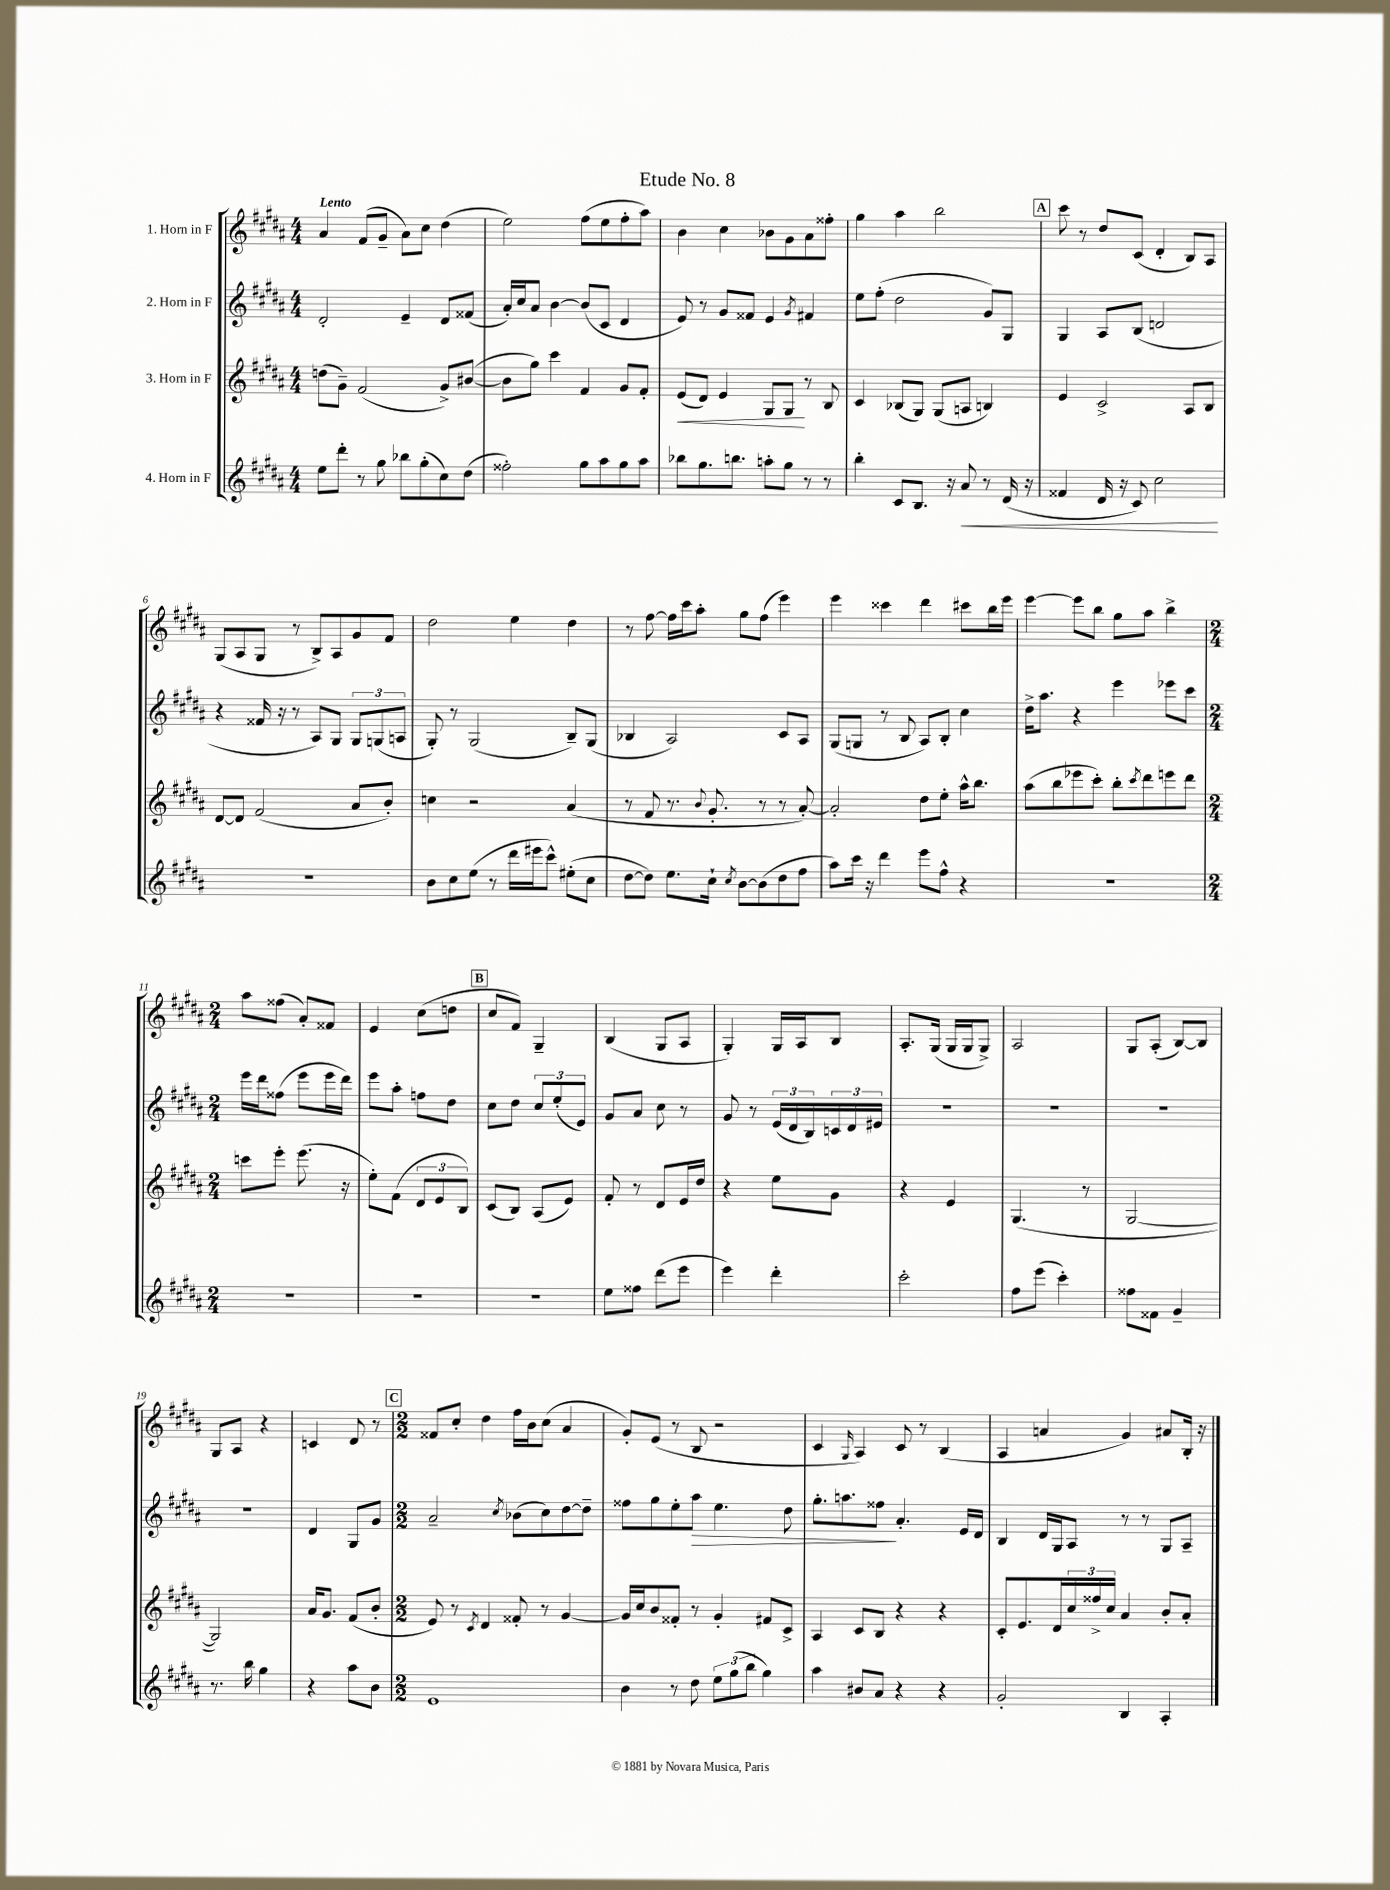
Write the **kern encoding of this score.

**kern	**kern	**kern	**kern
*staff4	*staff3	*staff2	*staff1
*clefG2	*clefG2	*clefG2	*clefG2
*k[f#c#g#d#a#]	*k[f#c#g#d#a#]	*k[f#c#g#d#a#]	*k[f#c#g#d#a#]
*M4/4	*M4/4	*M4/4	*M4/4
8ee\L	(8dd\L	2d#'/	4a#/
8ddd#'\J	8g#~\J)	.	.
8r	(2f#/	.	(8f#/L
8gg#\	.	.	8g#~/J
8bb-\L	.	4e~/	8a#\L)
(8gg#'\	.	.	8cc#\J
8cc#\)	8g#^/L)	8d#/L	(4dd#\
(8dd#\J	([8b#/J	(8f##/J	.
=	=	=	=
2ff##'\)	8b#\]L	16a#'/LL)	2ee\)
.	.	16cc#/J	.
.	8gg#\J)	8a#/J	.
.	4ccc#\	[4b\	.
8gg#\L	4f#/	(8b/]L	(8ff#\L
8aa#\	.	8c#/J	8ee\
8gg#\	8g#/L	4d#/	8ff#'\
8aa#\J	8f#'/J	.	8aa#\J)
=	=	=	=
8bb-\L	(8e/L	8e/)	4b\
8.gg#\	8d#/J)	8r	.
.	4e/	8g#/L	4cc#\
8.bb\J	.	.	.
.	.	8f##/J	.
8aa'\L	8G#/L	4e/	8b-\L
8gg#\J	8G#/J	.	8g#\
.	.	8qg#/	.
8r	8r	4f#/	8a#\
8r	8B/	.	8ff##'\J
=	=	=	=
4bb'\	4c#/	8ee\L	4gg#\
.	.	(8ff#'\J	.
8c#/L	(8B-/L	2dd#\	4aa#\
8.B/J	8G#/J)	.	.
.	(8G#/L	.	2bb\
16r	.	.	.
8a#/	8A/J	.	.
8r	4B/)	8g#/L)	.
(16d#/	.	8G#/J	.
16r	.	.	.
=	=	=	=
4f##/	4e/	4G#/	8ccc#\
.	.	.	8r
16d#/	2c#^/	8A#/L	8dd#/L
16r	.	.	.
8c#/)	.	(8B/J	(8c#/J
2cc#\	.	2d/	4d#'/
.	8A#/L	.	8B/L)
.	8B/J	.	8A#/J
=	=	=	=
1r	[8d#/L	4r	(8G#/L
.	8d#/]J	.	8A#/
.	(2f#/	16f##/	8G#/J
.	.	16r	.
.	.	8r	8r
.	.	8A#/L)	8B^/L)
.	.	8G#/J	8A#/
.	8a#/L	12G#/L	8g#/
.	.	(12G/	.
.	8b'/J)	.	8f#/J
.	.	12A/J	.
=	=	=	=
8b\L	4cc\	8G#'/)	2dd#\
8cc#\	.	8r	.
(8ee\J	2r	(2G#/	.
8r	.	.	.
16ddd#\LL	.	.	4ee\
16eee#\J	.	.	.
8ccc#^^\J)	.	.	.
(8ee#'\L	(4a#/	8B~/L)	4dd#\
8cc#\J	.	(8G#/J	.
=	=	=	=
[8dd#\L	8r	4B-/	8r
8dd#\]J)	8f#/	.	[8ff#\
8.ee\L	8.r	2A#/)	16ff#\]LL
.	.	.	16ccc#\J
.	.	.	8aa#'\J
.	8qqb/	.	.
16cc#`\Jk	8.g#'/	.	.
8qcc#/	.	.	.
[8b\L	.	.	8gg#\L
(8b\]	8r	.	(8ff#\J
8dd#\	8r	8c#/L	4eee\)
8ff#\J	[8a#'/)	8A#/J	.
=	=	=	=
8aa#\L)	2a#'/]	(8G#/L	4eee\
16ccc#\Jk	.	8G/J	.
16r	.	.	.
4ddd#\	.	8r	4ccc##\
.	.	8B/	.
8eee\L	8dd#\L	8A#/L)	4ddd#\
8ff#^^\J	8ee'\J	8B'/J	.
4r	16aa#^^\LK	4cc#\	8ccc#\L
.	8.bb\J	.	.
.	.	.	16bb\L
.	.	.	16eee\JJ
=	=	=	=
1r	(8aa#\L	16dd#^\LK	[4eee\
.	.	8.aa#\J	.
.	8bb\	.	.
.	8eee-\	4r	8eee\]L
.	8ccc#'\J)	.	8bb\J
.	8bb'\L	4eee\	8gg#\L
.	8qccc#/	.	.
.	8ddd#\	.	8aa#\J
.	8eee\	8eee-\L	4bb^\
.	8ddd#\J	8ccc#\J	.
=	=	=	=
*M2/4	*M2/4	*M2/4	*M2/4
2r	8ccc\L	16eee\LL	8aa#\L
.	.	16ddd#\J	.
.	8eee'\J	(8ff##\J	(8ff##\J
.	(8.eee\	8eee\L	8a#'/L)
.	.	16eee\L	8f##/J
.	16r	16ddd#\JJ)	.
=	=	=	=
2r	8ee'\L)	8eee\L	4e/
.	(8f#\J	8aa#'\J	.
.	12d#/L	8ff\L	(8cc#\L
.	12e/	.	.
.	.	8dd#\J	8dd\J
.	12B/J)	.	.
=	=	=	=
2r	(8c#/L	8cc#\L	8cc#/L
.	8B/J)	8dd#\J	8f#/J)
.	(8A#/L	12cc#/L	4G#~/
.	.	(12ee'/	.
.	8e/J)	.	.
.	.	12e/J)	.
=	=	=	=
8ee\L	8f#'/	8g#/L	(4B/
8ff##\J	8r	8a#/J	.
(8ddd#\L	8d#/L	8cc#\	8G#/L
8eee\J	16e/L	8r	8A#/J
.	16dd#/JJ	.	.
=	=	=	=
4eee\)	4r	8g#/	4G#'/)
.	.	8r	.
4ddd#'\	8ee\L	(24e/LL	16G#/LL
.	.	24d#/	.
.	.	.	16A#/J
.	.	24B/)	.
.	8g#\J	24c/	8B/J
.	.	24d#/	.
.	.	24e#/JJ	.
=	=	=	=
2ccc#'\	4r	2r	8.A#'/L
.	.	.	(16G#/Jk
.	4e/	.	16G#/LL
.	.	.	16G#/J
.	.	.	8G#^/J)
=	=	=	=
8ff#\L	(4.G#/	2r	2A#/
(8eee\J	.	.	.
4ccc#'\)	.	.	.
.	8r	.	.
=	=	=	=
8ff##\L	[2G#/	2r	8G#/L
8f##\J	.	.	(8A#'/J
4g#~/	.	.	[8B/L)
.	.	.	8B/]J
=	=	=	=
8.r	2G#/])	2r	8G#/L
.	.	.	8A#/J
16bb\	.	.	.
4gg#\	.	.	4r
=	=	=	=
4r	16a#/LK	4d#/	4c/
.	8.g#/J	.	.
8aa#\L	(8f#/L	8G#/L	8d#/
8b\J	8b'/J	8g#/J	8r
=	=	=	=
*M2/2	*M2/2	*M2/2	*M2/2
1e	8e/)	2a#~/	8f##/L
.	8r	.	8cc#'/J
.	8qc#/	.	.
.	4d#/	.	4dd#\
.	.	8qcc#/	.
.	8f##'/	(8b-\L	16ff#\LL
.	.	.	16b\J
.	8r	8cc#\)	(8cc#\J
.	[4g#/	[8dd#\	4a#/
.	.	8dd#~\]J	.
=	=	=	=
4b\	16g#/]LL	8ff##\L	8g#'/L)
.	16cc#/J	.	.
.	8b/	8gg#\	(8e/J
8r	8f##'/J	8ee'\	8r
8dd#\	8r	8aa#\J	8B/
12ee\L	4g#'/	4.ee\	2r
(12gg#\	.	.	.
12bb\J	.	.	.
4gg#\)	8f#/L	.	.
.	8c#^/J	8dd#\	.
=	=	=	=
4aa#\	4A#/	8.gg#'\L	4c#/
.	.	8.aa\	.
.	.	.	16qqG#/
8b#/L	8c#/L	.	4A#/)
8a#/J	8B/J	8ff##\J	.
4r	4r	4.a#'/	8c#/
.	.	.	8r
4r	4r	.	(4B/
.	.	16e/LL	.
.	.	16d#/JJ	.
=	=	=	=
2g#'/	8c#'/L	4B/	4A#/
.	8.e/	.	.
.	.	16d#/LL	4a/
.	16d#/L	16G#/J	.
.	24cc#/	8A#/J	.
.	24ff##^/	.	.
.	24cc#/JJ	.	.
4B/	4a#/	8r	4g#/)
.	.	8r	.
4A#'/	8b'/L	8G#/L	8a#/L
.	8a#'/J	8A#~/J	16B'/Jk
.	.	.	16r
==	==	==	==
*-	*-	*-	*-
